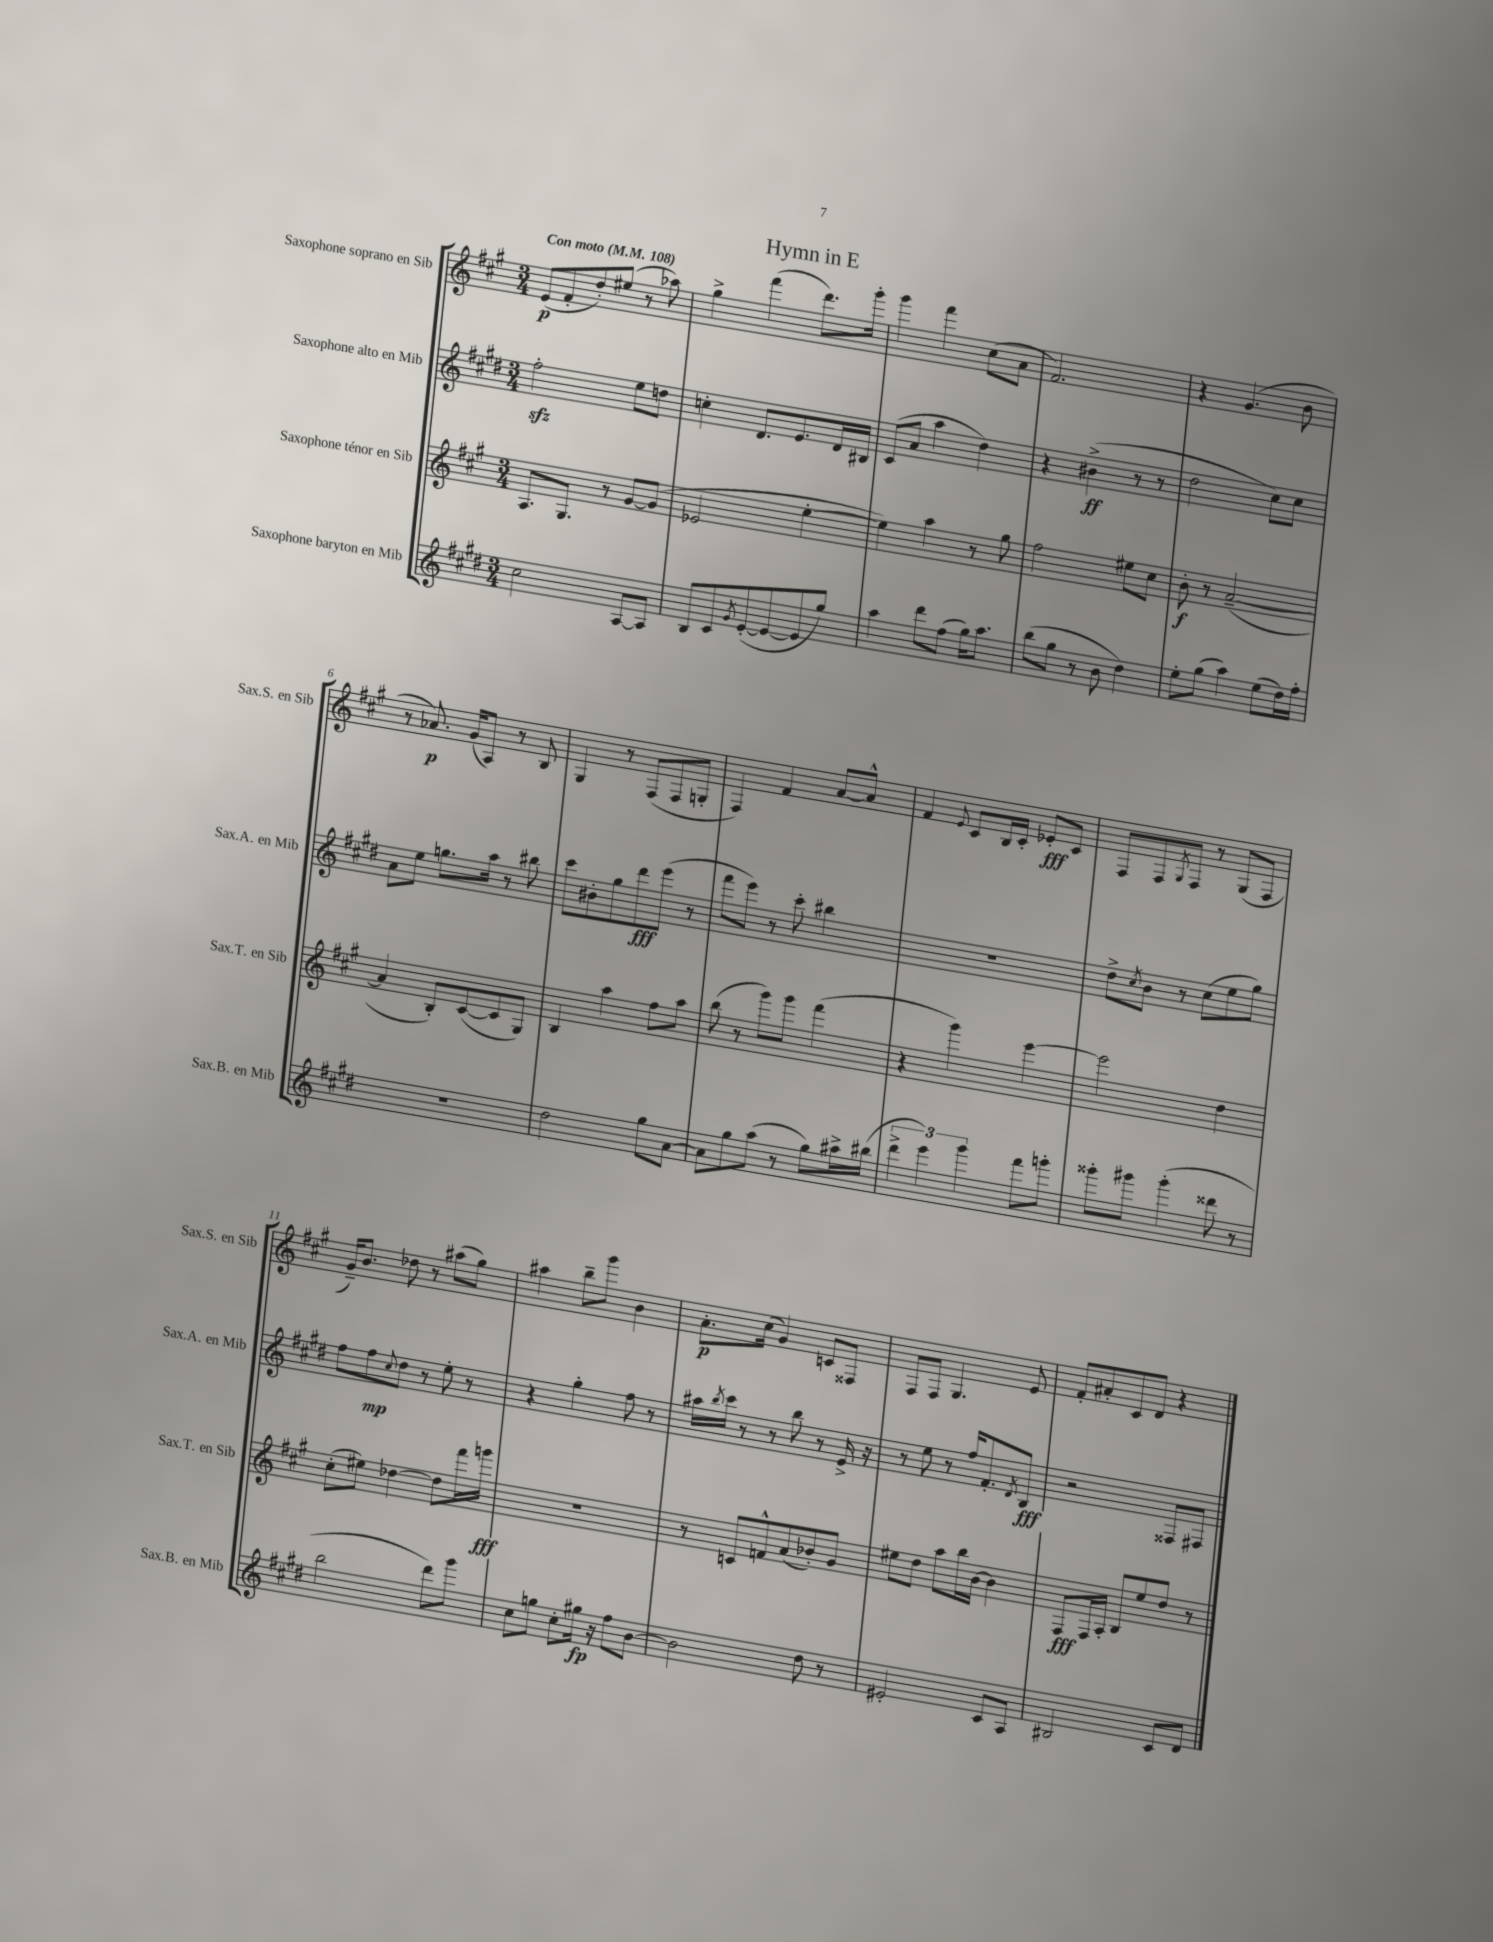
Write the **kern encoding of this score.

**kern	**kern	**kern	**kern
*staff4	*staff3	*staff2	*staff1
*clefG2	*clefG2	*clefG2	*clefG2
*k[f#c#g#d#]	*k[f#c#g#]	*k[f#c#g#d#]	*k[f#c#g#]
*M3/4	*M3/4	*M3/4	*M3/4
*MM108	*MM108	*MM108	*MM108
2cc#\	8.A/L	2ff#'\	(8e/L
.	.	.	8f#'/
.	8.G#/J	.	.
.	.	.	8dd'/)
.	8r	.	(8ee#/J
[8A/L	[8g#/L	8ee\L	8r
8A/]J	(8g#/]J	8dd\J	8aa-\)
=	=	=	=
8B/L	2e-/	4cc'\	4gg#^\
8c#/	.	.	.
8qg#/	.	.	.
([8e'/	.	8.d#/L	(4fff#\
8e/_	.	.	.
.	.	8.e/	.
8e/]	[4ee'\	.	8.ddd\L)
8gg#/J)	.	16d#/L	.
.	.	16B#/JJ	16ggg#'\Jk
=	=	=	=
4aa\	4ee\])	(8c#/L	4ggg#\
.	.	8a/J	.
8ddd#\L	4aa\	4aa\	4fff#\
(8ff#\J	.	.	.
16gg#\LK)	8r	4dd#\)	(8cc#\L
8.aa\J	.	.	.
.	8gg#\	.	8a\J
=	=	=	=
(8bb\L	2ff#\	4r	2.f#/)
8gg#\J	.	.	.
8r	.	(4b#^\	.
8b\	.	.	.
4dd#\)	8ee#\L	8r	.
.	8cc#\J	8r	.
=	=	=	=
8ee'\L	8b'\	2dd#\	4r
(8gg#\J	8r	.	.
4aa\)	([2a~/	.	(4.g#/
(8ee\L	.	8cc#\L)	.
16dd#\L)	.	8cc#\J	8b\
16ff#'\JJ	.	.	.
=	=	=	=
2.r	4a/]	8a\L	8r
.	.	8ee\J	8.a-/)
.	8B'/L)	8.gg\L	.
.	.	.	(16g#/LK
.	([8c#/	.	8A/J)
.	.	16aa\Jk	.
.	8c#/]	8r	8r
.	8G#/J)	8bb#\	8B/
=	=	=	=
2dd#\	4B/	8ccc#\L	4G#/
.	.	8b#'\	.
.	4aa\	8gg#\	8r
.	.	8ddd#\	(8F#/L
8gg#\L	8ff#\L	(8eee\J	8F#/
[8a\J	8aa\J	8r	8G'/J
=	=	=	=
8a\]L	(8bb\	8fff#\L	4F#/)
8gg#\	8r	8eee\J)	.
(8aa\J	8ggg#\L)	8r	4f#/
8r	8ggg#\J	8ccc#'\	.
8gg#\L)	(4fff#\	4bb#\	[8a/L
16aa#^\L	.	.	8a^^/]J
(16bb#\JJ	.	.	.
=	=	=	=
6ddd#^\	4r	2.r	4f#/
6eee\)	.	.	.
.	.	.	8qqe/
.	4ggg#\)	.	8c#/L
6ggg#\	.	.	.
.	.	.	16B/L
.	.	.	16c#'/JJ
8fff#\L	[4eee\	.	8e-'/L
8ggg'\J	.	.	8c#/J
=	=	=	=
8ggg##'\L	2eee\]	8dd#^\L	8F#/L
.	.	8qcc#/	.
8ggg#\J	.	8b\J	8F#/
.	.	.	8qG#/
(4ggg#'\	.	8r	8F#/J
.	.	(8cc#\L	8r
8ddd##\	4dd\	8ee\	(8G#/L
8r	.	8gg#\J)	8F#/J
=	=	=	=
2bb\	(8cc#'\L	8ff#\L	16g#~/LK)
.	.	.	8.b/J
.	8ee#\J)	8ff#\	.
.	.	8qqcc#/	.
.	[4dd-\	8dd#\J	8dd-\
.	.	8r	8r
8ddd#\L)	8dd-\]L	8ee'\	(8aa#\L
8ggg#\J	16fff#\L	8r	8gg#\J)
.	16ggg\JJ	.	.
=	=	=	=
8cc#\L	2.r	4r	4aa#\
8gg\J	.	.	.
8cc#'\L	.	4gg#'\	8bb~\L
16gg#\Jk	.	.	8ggg#\J
16r	.	.	.
8ff#\L	.	8ff#\	4b\
[8b\J	.	8r	.
=	=	=	=
2b\]	8r	16aa#\LL	8.a'\L
.	.	8qbb/	.
.	.	16ccc#\JJ	.
.	8c/L	8r	.
.	.	.	(16cc#\Jk
.	8f^^/	8r	4g#/)
.	(8a/	8bb\	.
8dd#\	8b-'/)	8r	8c/L
8r	8g#/J	16e^/	8F##/J
.	.	16r	.
=	=	=	=
2e#'/	8ee#\L	8r	8F#/L
.	8dd\J	8ee\	8F#/J
.	8aa\L	8r	4.G#/
.	16bb\L	16ff#/LK	.
.	[16b\JJ	8.f#'/	.
8c#/L	4b\]	.	.
.	.	8qd#/	.
8A/J	.	8B/J	8e/
=	=	=	=
2B#/	8F#/L	2r	8f#'/L
.	16F#/L	.	8a#'/
.	16A'/JJ	.	.
.	8B/L	.	8c#/
.	8ee/	.	8d/J
8c#/L	8dd/J	8F##/L	4r
8d#/J	8r	8F#/J	.
==	==	==	==
*-	*-	*-	*-
